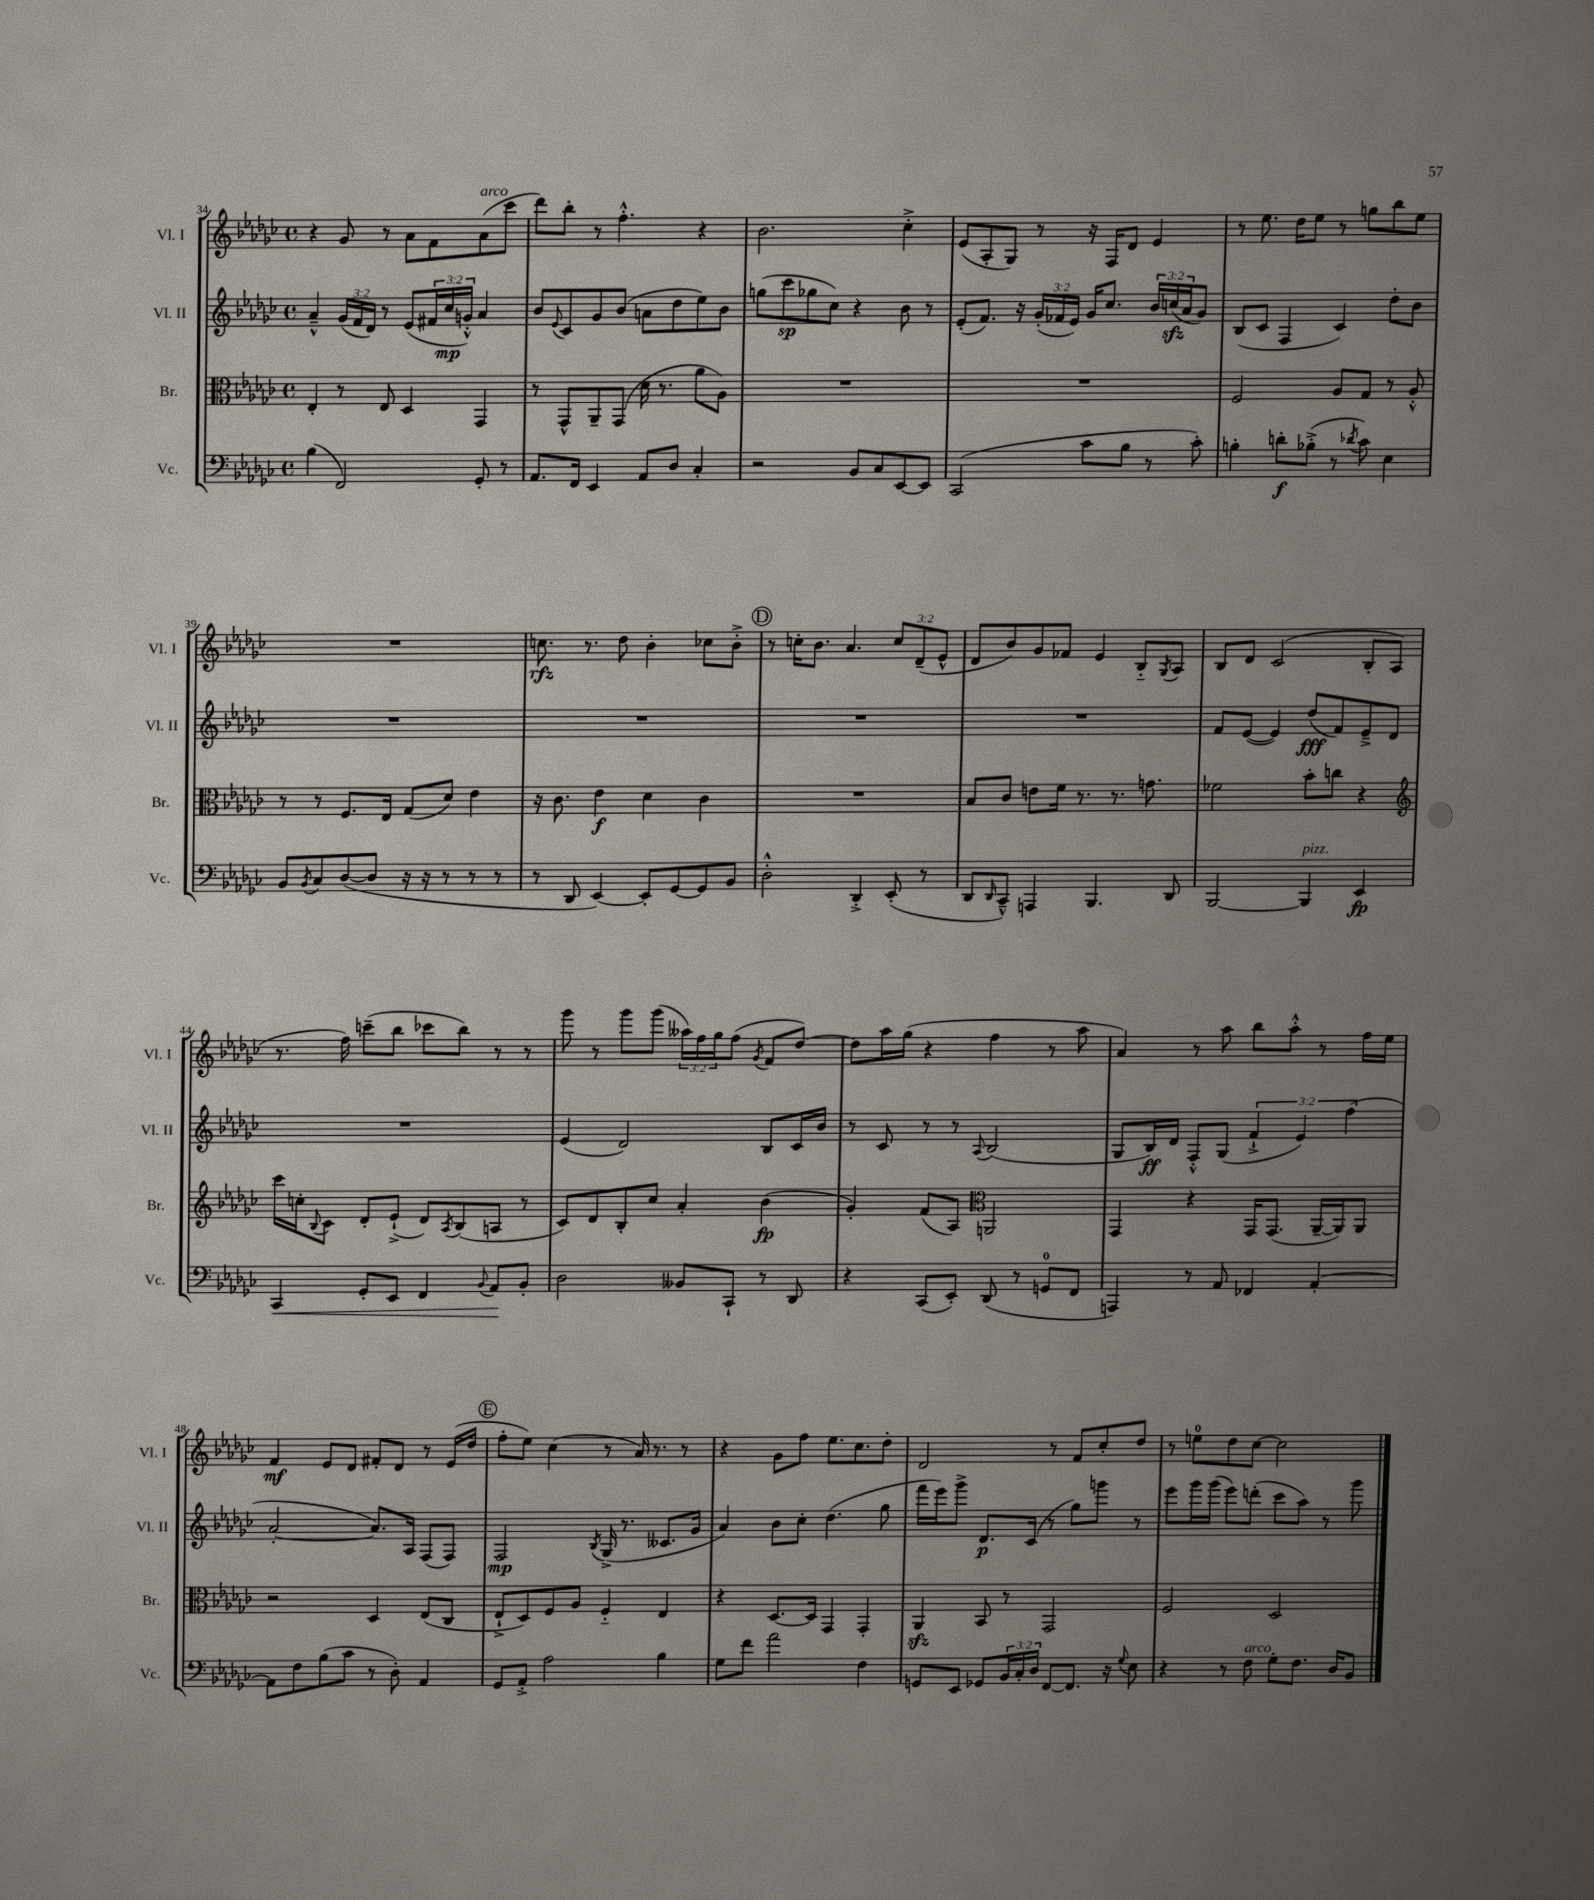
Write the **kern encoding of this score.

**kern	**kern	**kern	**kern
*staff4	*staff3	*staff2	*staff1
*clefF4	*clefC3	*clefG2	*clefG2
*k[b-e-a-d-g-c-]	*k[b-e-a-d-g-c-]	*k[b-e-a-d-g-c-]	*k[b-e-a-d-g-c-]
*M4/4	*M4/4	*M4/4	*M4/4
*met(c)	*met(c)	*met(c)	*met(c)
(4B-	4E-'	4a-~^^	4r
2FF)	8r	(24g-	8g-
.	.	24f	.
.	.	24d-)	.
.	8E-	8r	8r
.	4D-	(8e-	8a-
.	.	24f#	8f
.	.	24cc-	.
.	.	24g'^^)	.
8GG-'	4GG-	4a-	(8a-
8r	.	.	8ccc-
=	=	=	=
8.AA-	8r	8b-	8ddd-)
.	.	8qqe-	.
.	8GG-^^	8c-	8bb-'
16FF	.	.	.
4EE-	8AA-~	8g-	8r
.	(8GG-	(8b-	4.ff'^^
8AA-	16d-	8a	.
.	8.r	.	.
8D-	.	8dd-	.
4C-'	8a-	8ee-)	4r
.	8A-)	8b-	.
=	=	=	=
2r	1r	(8gg	2.b-
.	.	8ccc-	.
.	.	8gg-	.
.	.	8cc-)	.
8BB-	.	4r	.
8C-	.	.	.
[8EE-	.	8b-	4cc-'^
8EE-]	.	8r	.
=	=	=	=
(2CC-	1r	(8e-'	(8e-
.	.	8.f)	8A-'
.	.	.	8G-)
.	.	16r	.
.	.	(24g-'	8r
.	.	24f-	.
.	.	24e-)	.
8c-	.	16g-	16r
.	.	8.cc-	16F
8B-	.	.	8d-
8r	.	24b-	4e-
.	.	(24cc	.
.	.	24a-	.
8c-')	.	8g-)	.
=	=	=	=
4B'	2F	(8B-	8r
.	.	8c-	8.ee-
8d'	.	4F	.
.	.	.	16dd-
(8B-'^	.	.	8ee-
8r	8A-	4c-)	8r
8qd-	.	.	.
8c-)	8G-	.	8gg
4E-	8r	8dd-'	8bb-
.	8A-'^^	8b-	8ee-
=	=	=	=
8BB-	8r	1r	1r
8qBB-	.	.	.
8C-	8r	.	.
([8D-	8.F	.	.
8D-]	.	.	.
.	16E-	.	.
16r	(8G-	.	.
16r	.	.	.
8r	8d-)	.	.
8r	4e-	.	.
8r	.	.	.
=	=	=	=
8r	16r	1r	8.cc
.	8.c-	.	.
8DD-	.	.	.
.	.	.	8.r
[4EE-)	4e-	.	.
.	.	.	8dd-
8EE-']	4d-	.	4b-'
[8GG-	.	.	.
8GG-]	4c-	.	8cc-
8BB-	.	.	8b-'^
=	=	=	=
2D-'^^	1r	1r	8r
.	.	.	16cc'
.	.	.	8.b-
.	.	.	4.a-
4DD-'^	.	.	.
(8EE-'	.	.	12cc
.	.	.	(12d-~
8r	.	.	.
.	.	.	12e-^^
=	=	=	=
8DD-	8B-	1r	8d-
16qqDD-	.	.	.
8CC-~^^)	8c-	.	8b-)
4AAA	8e	.	8g-
.	16f	.	8f-
.	8.r	.	.
4.BBB-	.	.	4e-
.	8.r	.	.
.	.	.	8B-'~
.	8.g	.	.
.	.	.	8qG-
8DD-	.	.	8A-
=	=	=	=
[2BBB-	2f-	8f	8B-
.	.	([8e-	8d-
.	.	4e-])	(2c-
4BBB-]	8b-'	(8dd-	.
.	8cc	8f)	.
4EE-	4r	8e-~^	8B-'
.	.	8d-	8A-
=	=	=	=
*	*clefG2	*	*
4CC-	16ccc-	1r	8.r
.	16cc'	.	.
.	8qqB-	.	.
.	8c-	.	.
.	.	.	16ff)
8GG-'	8d-'	.	(8ccc~
8EE-	(8e-`^	.	8bb-
4FF	8d-)	.	8ccc-
.	8qA-	.	.
.	(8B-	.	8bb-)
8qqBB-	.	.	.
8AA-	8A	.	8r
8BB-'	8r	.	8r
=	=	=	=
2D-	8c-)	(4e-	8ggg-
.	8d-	.	8r
.	8B-'	2d-)	8ggg-
.	8cc-	.	(8ggg-
8BB--	4a-'	.	24aa--)
.	.	.	24ff
.	.	.	24gg-
8CC-`	.	.	(8ff
.	.	.	8qg-
8r	(4b-	8B-	8f
8DD-	.	16c-	[8dd-)
.	.	16b-	.
=	=	=	=
4r	4g-')	8r	8dd-]
.	.	8c-	16aa-
.	.	.	(16gg-
(8CC-	(8f	8r	4r
8EE-')	8A-)	8r	.
*	*clefC3	*	*
.	.	8qqA-	.
(8DD-	2AA	(2B-	4ff
8r	.	.	.
8GG	.	.	8r
8FF	.	.	8aa-
=	=	=	=
4AAA)	4GG-	8G-	4a-)
.	.	16B-)	.
.	.	16d-	.
8r	4r	8F'^^	8r
8AA-	.	(8G-	8aa-
4FF-	16GG-	6f`^	8bb-
.	(8.GG-	.	.
.	.	.	8aa-'^^
.	.	6e-)	.
[4AA-'	[16AA-~	.	8r
.	16AA-])	.	.
.	.	(6ff	.
.	8AA-	.	16ff
.	.	.	16ee-
=	=	=	=
8AA-]	2r	[2a-'	4f
8F	.	.	.
(8B-	.	.	8e-
8c-	.	.	8d-
8r	4D-	8.a-])	8f#'
8D-')	.	.	8d-
.	.	16A-	.
4AA-	(8E-	(8F	8r
.	8C-	8F)	(16e-
.	.	.	16dd-
=	=	=	=
8GG-	8E-`^	2F	8ff'
8AA-'^	8D-)	.	8ee-)
2A-	8F	.	(4cc-
.	8A-	.	.
.	.	8qB-	.
.	4F'~	(16G-^	8r
.	.	8.r	.
.	.	.	16a-)
.	.	.	8.r
4B-	4E-	8.c--	.
.	.	.	8r
.	.	16g-	.
=	=	=	=
8G-	4r	4a-)	4r
8f	.	.	.
2a-	[8.D-	8b-	8g-
.	.	8cc-'	8ff
.	16D-]	.	.
.	4GG-	(4.dd-	8.ee-
.	.	.	8.cc-
4F	4GG-'	.	.
.	.	8gg-	8dd-'
=	=	=	=
8GG	4AA-	16fff	2d-
.	.	16eee-)	.
8EE-	.	8ggg-^	.
8GG-	8BB-	8.d-	.
24BB-	8r	.	.
24C-'	.	.	.
.	.	(16c-	.
24D-	.	.	.
[8FF	2GG-	8r	8r
8.FF]	.	8gg-)	8f
.	.	8ggg	8cc-'
16r	.	.	.
8qqG-	.	.	.
8E-	.	8r	8dd-
=	=	=	=
4r	2F	8eee-	8r
.	.	16ggg-	8ee
.	.	(16ggg-	.
8r	.	8eee-)	8dd-
8F	.	(8ddd'	[8cc-
8G-'	2D-	8ccc-	2cc-]
8.F	.	8aa-)	.
.	.	8r	.
16D-	.	.	.
8BB-	.	8ggg-	.
==	==	==	==
*-	*-	*-	*-
